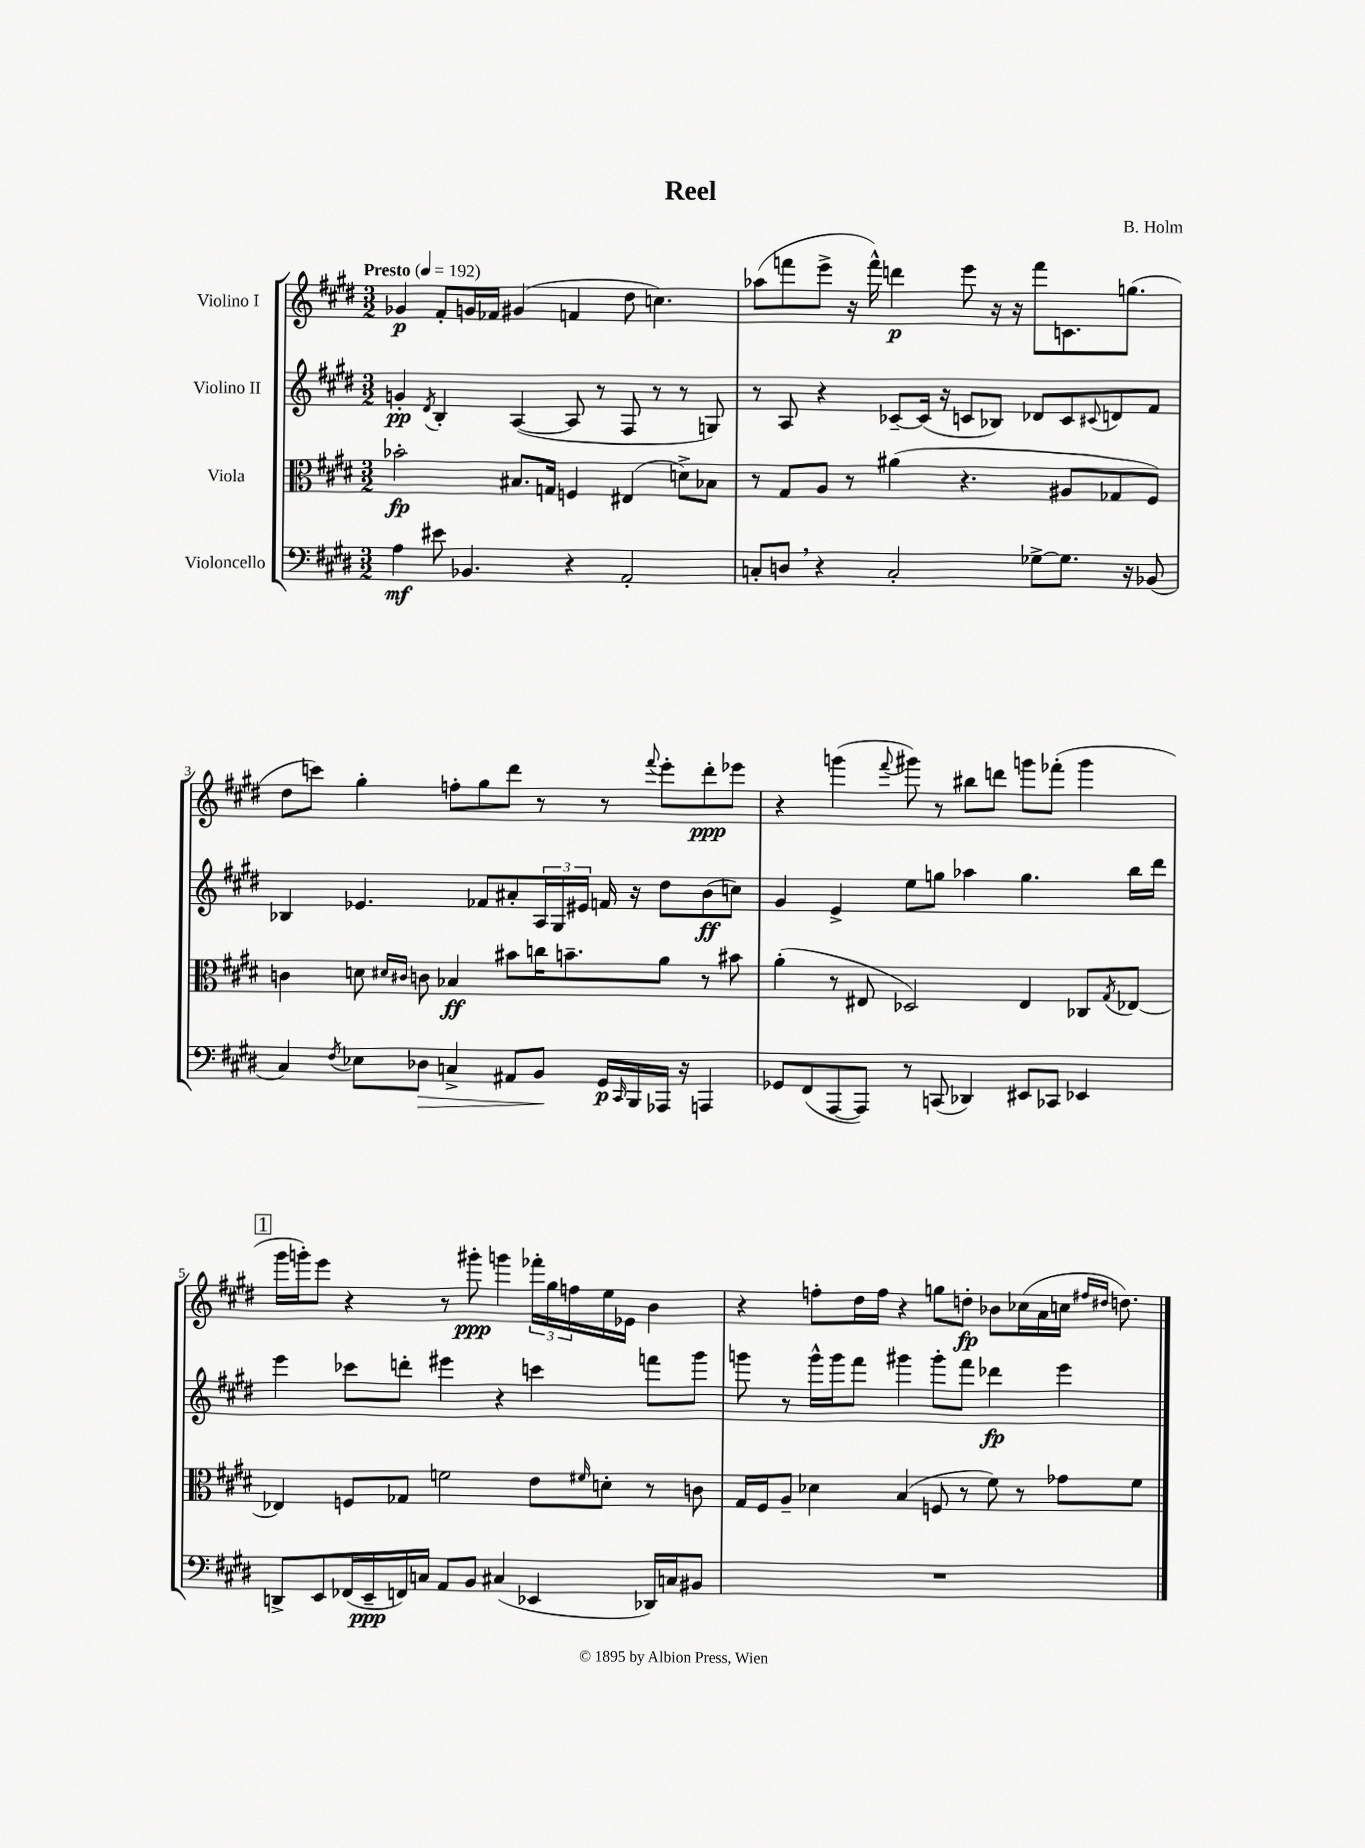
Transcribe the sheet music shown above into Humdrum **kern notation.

**kern	**kern	**kern	**kern
*staff4	*staff3	*staff2	*staff1
*clefF4	*clefC3	*clefG2	*clefG2
*k[f#c#g#d#]	*k[f#c#g#d#]	*k[f#c#g#d#]	*k[f#c#g#d#]
*M3/2	*M3/2	*M3/2	*M3/2
*MM192	*MM192	*MM192	*MM192
4A\	2b-'\	4g'/	4g-/
.	.	8qd#/	.
8e#\	.	4B'/	8f#'/L
4.BB-/	.	.	16g/L
.	.	.	16f-/JJ
.	8.B#/L	([4A/	(4g#/
.	16G/Jk	.	.
4r	4F/	8A/]	4f/
.	.	8r	.
2AA'/	(4E#/	8F#/	8dd#\
.	.	8r	4.cc\)
.	8d^\L)	8r	.
.	8B-\J	8G/)	.
=	=	=	=
8C'/L	8r	8r	(8aa-\L
8D/J	8G#/L	8A/	8fff\
4r	8A/J	4r	8eee^\J
.	8r	.	16r
.	.	.	16fff^^\)
2C'/	(4a#\	[8c-~/L	4ddd\
.	.	(16c-/]Jk	.
.	.	16r	.
.	4.r	8c/L	8eee\
.	.	8B-/J)	16r
.	.	.	16r
[8G-^\L	.	8d-/L	8fff\L
8.G-\]J	8A#/L	8c/	8.c\
.	.	8qqc#/	.
.	8G-/	8d/	.
16r	.	.	(8.gg\J
(8BB-/	8F#/J)	8f#/J	.
=	=	=	=
4C#/)	4c\	4B-/	8dd#\L
.	.	.	8ccc\J)
8qF#/	.	.	.
8E-\L	8d\	4.e-/	4gg#'\
.	16qqd#/LL	.	.
.	16qqc#/JJ	.	.
8D-\J	8c\	.	.
4C^/	4B-/	.	8ff'\L
.	.	8f-/L	8gg#\
8AA#/L	8b#\L	8a#'/	8ddd#\J
8BB/J	16cc\K	24A/L	8r
.	.	24G#/	.
.	8.b~\	.	.
.	.	24e#/JJ	.
16GG#/LL	.	16f/	8r
16qqCC#/	.	.	.
16BBB/	.	16r	.
.	.	.	8qqfff#/
16AAA-/JJ	8a\J	8dd#\L	8eee'\L
16r	.	.	.
4AAA/	8r	(8b\	8ddd#'\
.	8b#\	8cc\J)	8eee-\J
=	=	=	=
8GG-/L	(4a'\	4g#/	4r
(8FF#/	.	.	.
[8AAA/	8r	4e^/	(4ggg\
8AAA/]J)	8E#/	.	.
.	.	.	8qqfff#/
8r	2D-/)	8ee\L	8ggg#\)
(8CC/	.	8gg\J	8r
4DD-/)	.	4aa-\	8bb#\L
.	.	.	8ddd\J
8EE#/L	4E#/	4.gg\	8ggg\L
8CC-/J	.	.	(8fff-'\J
4EE-/	8C-/L	.	4ggg\
.	8qG#/	.	.
.	[8E-/J	16bb\LL	.
.	.	16ddd#\JJ	.
=	=	=	=
8DD^/L	4E-/]	4eee\	16ggg#\LL
.	.	.	16ggg'\J)
8EE/	.	.	8eee\J
(16FF-/L	8F/L	8ccc-\L	4r
16EE~/	.	.	.
16FF/)	8G-/J	8ddd'\J	.
16C/JJ	.	.	.
8AA/L	2f\	4eee#\	8r
8BB/J	.	.	8ggg#'\
(4C#/	.	4r	4ggg\
4EE-/	8e\L	4ccc\	24fff-'\LL
.	.	.	24gg#\
.	.	.	24ff\
.	16qqf#/	.	.
.	8d'\J	.	16ee\
.	.	.	16e-\JJ
16DD-/LL)	8r	8fff\L	4b\
16C/J	.	.	.
8BB#/J	8c\	8ggg#\J	.
=	=	=	=
1.r	16G#/LL	8ggg\	4r
.	16F#/J	.	.
.	8A~/J	8r	.
.	4d-\	16ggg^^\LL	8ff'\L
.	.	16ggg\J	.
.	.	8fff#\J	16dd#\L
.	.	.	16ff\JJ
.	(4B/	4ggg#\	4r
.	8F/	8ggg#'\L	8gg\L
.	8r	8fff#\J	8dd'\J
.	8f#\)	4ddd-\	8b-\L
.	8r	.	(16cc-\L
.	.	.	16a\
.	8g-\L	4eee\	16cc\JJ
.	.	.	16qqff#/LL
.	.	.	16qqdd#/JJ
.	.	.	8.dd\)
.	8f#\J	.	.
==	==	==	==
*-	*-	*-	*-
